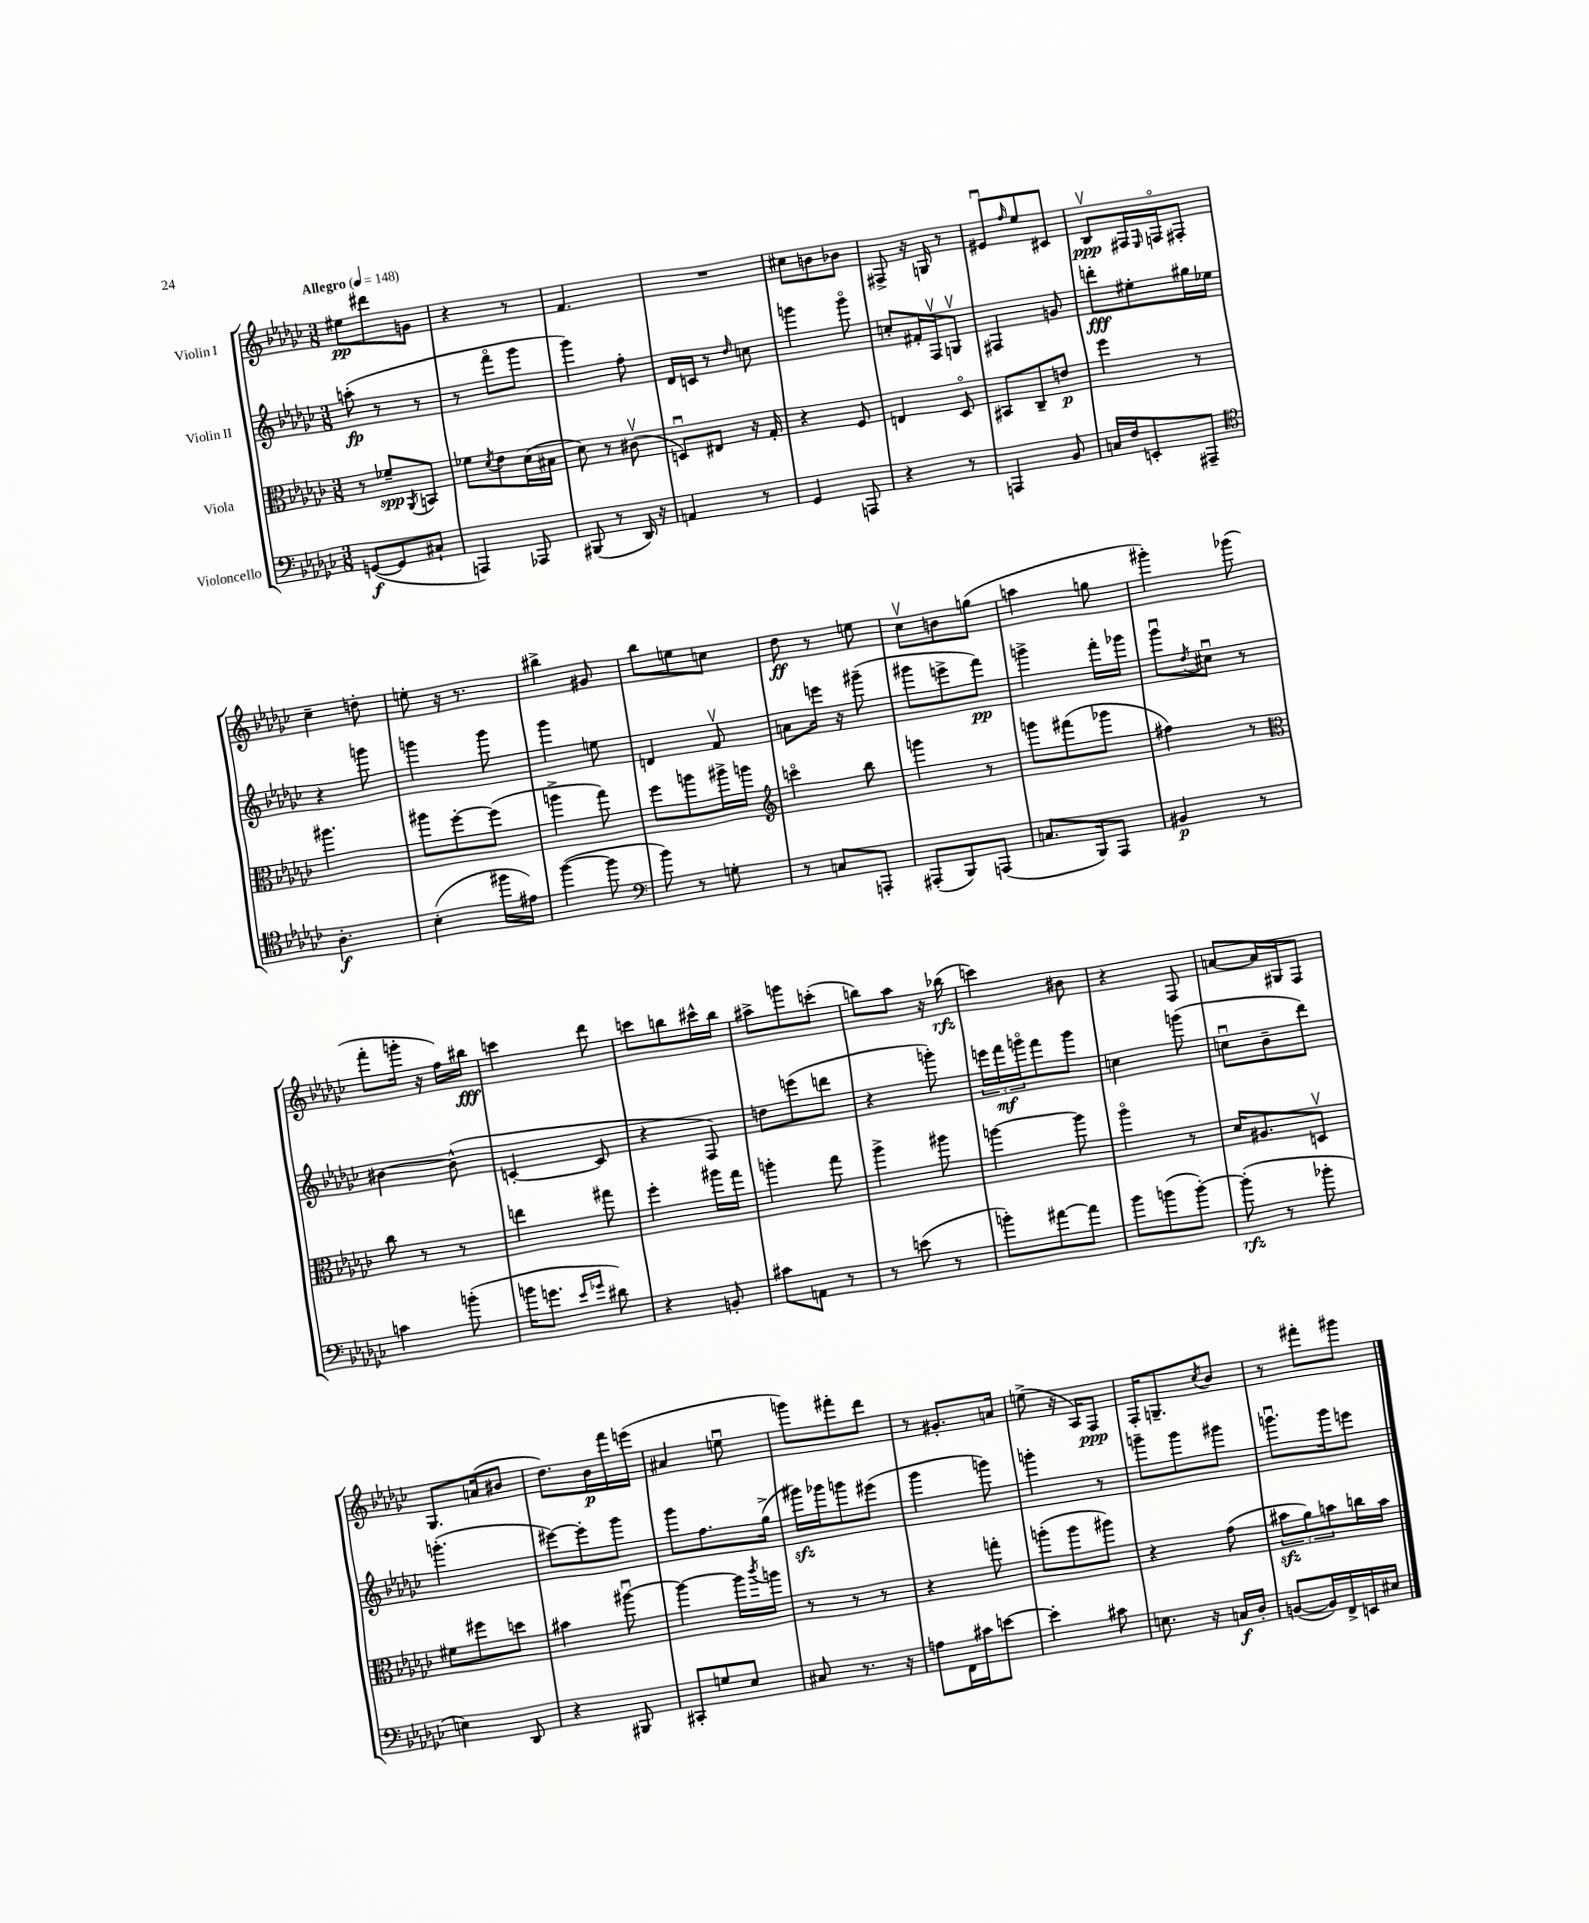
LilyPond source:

<<
\new StaffGroup <<
\new Staff = "s0" \with { instrumentName = "Violin I" } {
    \clef treble \key ges \major \numericTimeSignature \time 3/8 \tempo "Allegro" 4 = 148
    eis''8\pp dis'''8 g'8 |
    r4 r8 |
    f'4. |
    R4. |
    cis''8 b'8 bes'8 |
    fis8-> r16 g16 r8 |
    eis'8\downbow \grace { f''16 } ees''8 cis'8 |
    bes8\upbow\ppp fis16 \grace { ees16 } f16\flageolet fis8-. |
    ces''4-- d''8-. |
    e''8-. r16 r8. |
    bis''4-> gis'8 |
    bes''8 e''8 c''8 |
    des''8\ff r8 e''8 |
    ces''8\upbow b'8 g''8( |
    a''4 g''8 |
    gis'''4-.) ges'''8( |
    f'''8-. g'''16-. r16 f''16) bis''16\fff |
    c'''4 des'''8 |
    c'''8 b''8 cis'''16-^ b''16 |
    ais''8-> g'''8 c'''8-.( |
    b''8) aes''8 r16 bes''16\rfz( |
    c'''4) bis'8 |
    r4 f8 |
    a'8~ a'16 gis16 f8 |
    ges8. a'16( bis'8 |
    des''8.) bes'16\p f'''16 e'''16( |
    ais'4 e''8\downbow |
    g'''8) fis'''8-. des'''8 |
    r8 gis'8.-. a'16 |
    e''8->( r16 aes16) f8\ppp |
    f16-. g8.-- \acciaccatura { ces''8 } bes'8 |
    r8 fis'''8-. gis'''8 \bar "|." |
}
\new Staff = "s1" \with { instrumentName = "Violin II" } {
    \clef treble \key ges \major \numericTimeSignature \time 3/8
    a''8-.\fp( r8 r8 |
    r8 f'''8\flageolet ges'''8 |
    ges'''4) f''8-. |
    des'16 c'16 r8 \grace { des''16 } c''8 |
    g'''4 g'''8\flageolet |
    c''8-. fis'16-. f16\upbow g8\upbow |
    fis4 g'8 |
    d'''8-.\fff eis''8-. gis''16 ees''16 |
    r4 g'''8 |
    g'''4 g'''8 |
    ges'''4 e''8 |
    d'4 f'8\upbow |
    a'8 e'''16 r16 gis'''8--( |
    gis'''8 e'''8-> f'''8\pp) |
    g'''4-> f'''16-. ges'''16 |
    ges'''8\downbow \acciaccatura { des''8 } cis''8\downbow r8 |
    bis'4~ bis'8-^( |
    c'4~-. c'8 |
    r4 f8) |
    d''8 e'''8( d'''8 |
    r4 g'''8-.) |
    \tuplet 3/2 { e'''16 f'''16\mf g'''16\flageolet } f'''8 g'''8 |
    c''4 g'''8( |
    c''8\downbow bes'8-- des'''8) |
    g'''4.-.( |
    eis'''8~) eis'''8-. ges'''8 |
    ges'''8 f''8. ges''16->( |
    gis'''16\sfz) ges'''16 g'''8 eis'''8( |
    ges'''4 g'''8) |
    g'''4-. r8 |
    g'''8-- g'''8 gis'''8 |
    g'''8.\downbow g'''16 e'''8 \bar "|." |
}
\new Staff = "s2" \with { instrumentName = "Viola" } {
    \clef alto \key ges \major \numericTimeSignature \time 3/8
    r8 fes'8--\spp \acciaccatura { aes,8 } b,8 |
    fes'8 \acciaccatura { des'8 } ees'8 des'16( bis16 |
    des'8) r8 cis'8\upbow( |
    d8\downbow) eis8 r16 ges16-. |
    r4 f8 |
    e4 des8\flageolet |
    bis,8 ces8-- e'8\p |
    f''4 r8 |
    ais''4. |
    ais''8 f''8~-. f''8( |
    a''4-> ges''8) |
    f''8 a''8 ais''16-> a''16 |
    \clef treble c'''4\flageolet bes''8 |
    g'''4 r8 |
    g'''8 fis'''8( ges'''8 |
    fis''4) r8 |
    \clef alto ces''8 r8 r8 |
    e''4 gis''8 |
    f''4-. ais''16 ges''16 |
    a''4-. ges''8 |
    aes''4-> ais''8 |
    a''4~ a''8 |
    aes''4\flageolet r8 |
    des'16 ais8. d8\upbow |
    fis'8 fis''8 d''8 |
    bis'4 ais''8~\downbow |
    ais''4~ ais''16 \acciaccatura { ces'''8 } a''16 |
    r8 r8 r8 |
    r4 g''8-. |
    a''8-.( a''8 ais''8) |
    r4 ges'8( |
    \tuplet 3/2 { bis'8\sfz aes'8) b'8 } c''16 b'16 \bar "|." |
}
\new Staff = "s3" \with { instrumentName = "Violoncello" } {
    \clef bass \key ges \major \numericTimeSignature \time 3/8
    g,8~\f( g,8 cis8-! |
    a,,4) aes,,8 |
    bis,,8( r8 des,16) r16 |
    a,4 r8 |
    ges,4 a,,8 |
    r4 r8 |
    a,,4 bes,8 |
    c16 f16 e,8-. ais,,8-- |
    \clef tenor aes4.-.\f |
    bes4-.( fis''16 eis'16) |
    f''4~( f''8 |
    \clef bass bes'8) r8 g8-. |
    r8 c8 a,,8-. |
    ais,,8-.( bes,,8) a,,8( |
    c8. bes,,16) aes,,8 |
    bis,4\p r8 |
    c'4 b'8-.( |
    b'16 g'8. \grace { ees'16 ges'16 } dis'8) |
    r4 b,8-. |
    cis'8 a,8 r8 |
    r8 e'8( r8 |
    b'8-.) ais'8~ ais'8 |
    bes'8 b'8( b'8~-.) |
    b'8-.\rfz( r8 bes'8-. |
    e4) des,8 |
    r4 bis,,8 |
    cis,8-. g8 ees8 |
    cis8 r8. r16 |
    a8 f,16 cis'16 e'8~ |
    e'4-. cis'8 |
    e8. r16 c16\f des16-. |
    b,8~( b,16) f,16-> e,16 eis16 \bar "|." |
}
>>
>>
\layout { \context { \Score \remove "Bar_number_engraver" } }
